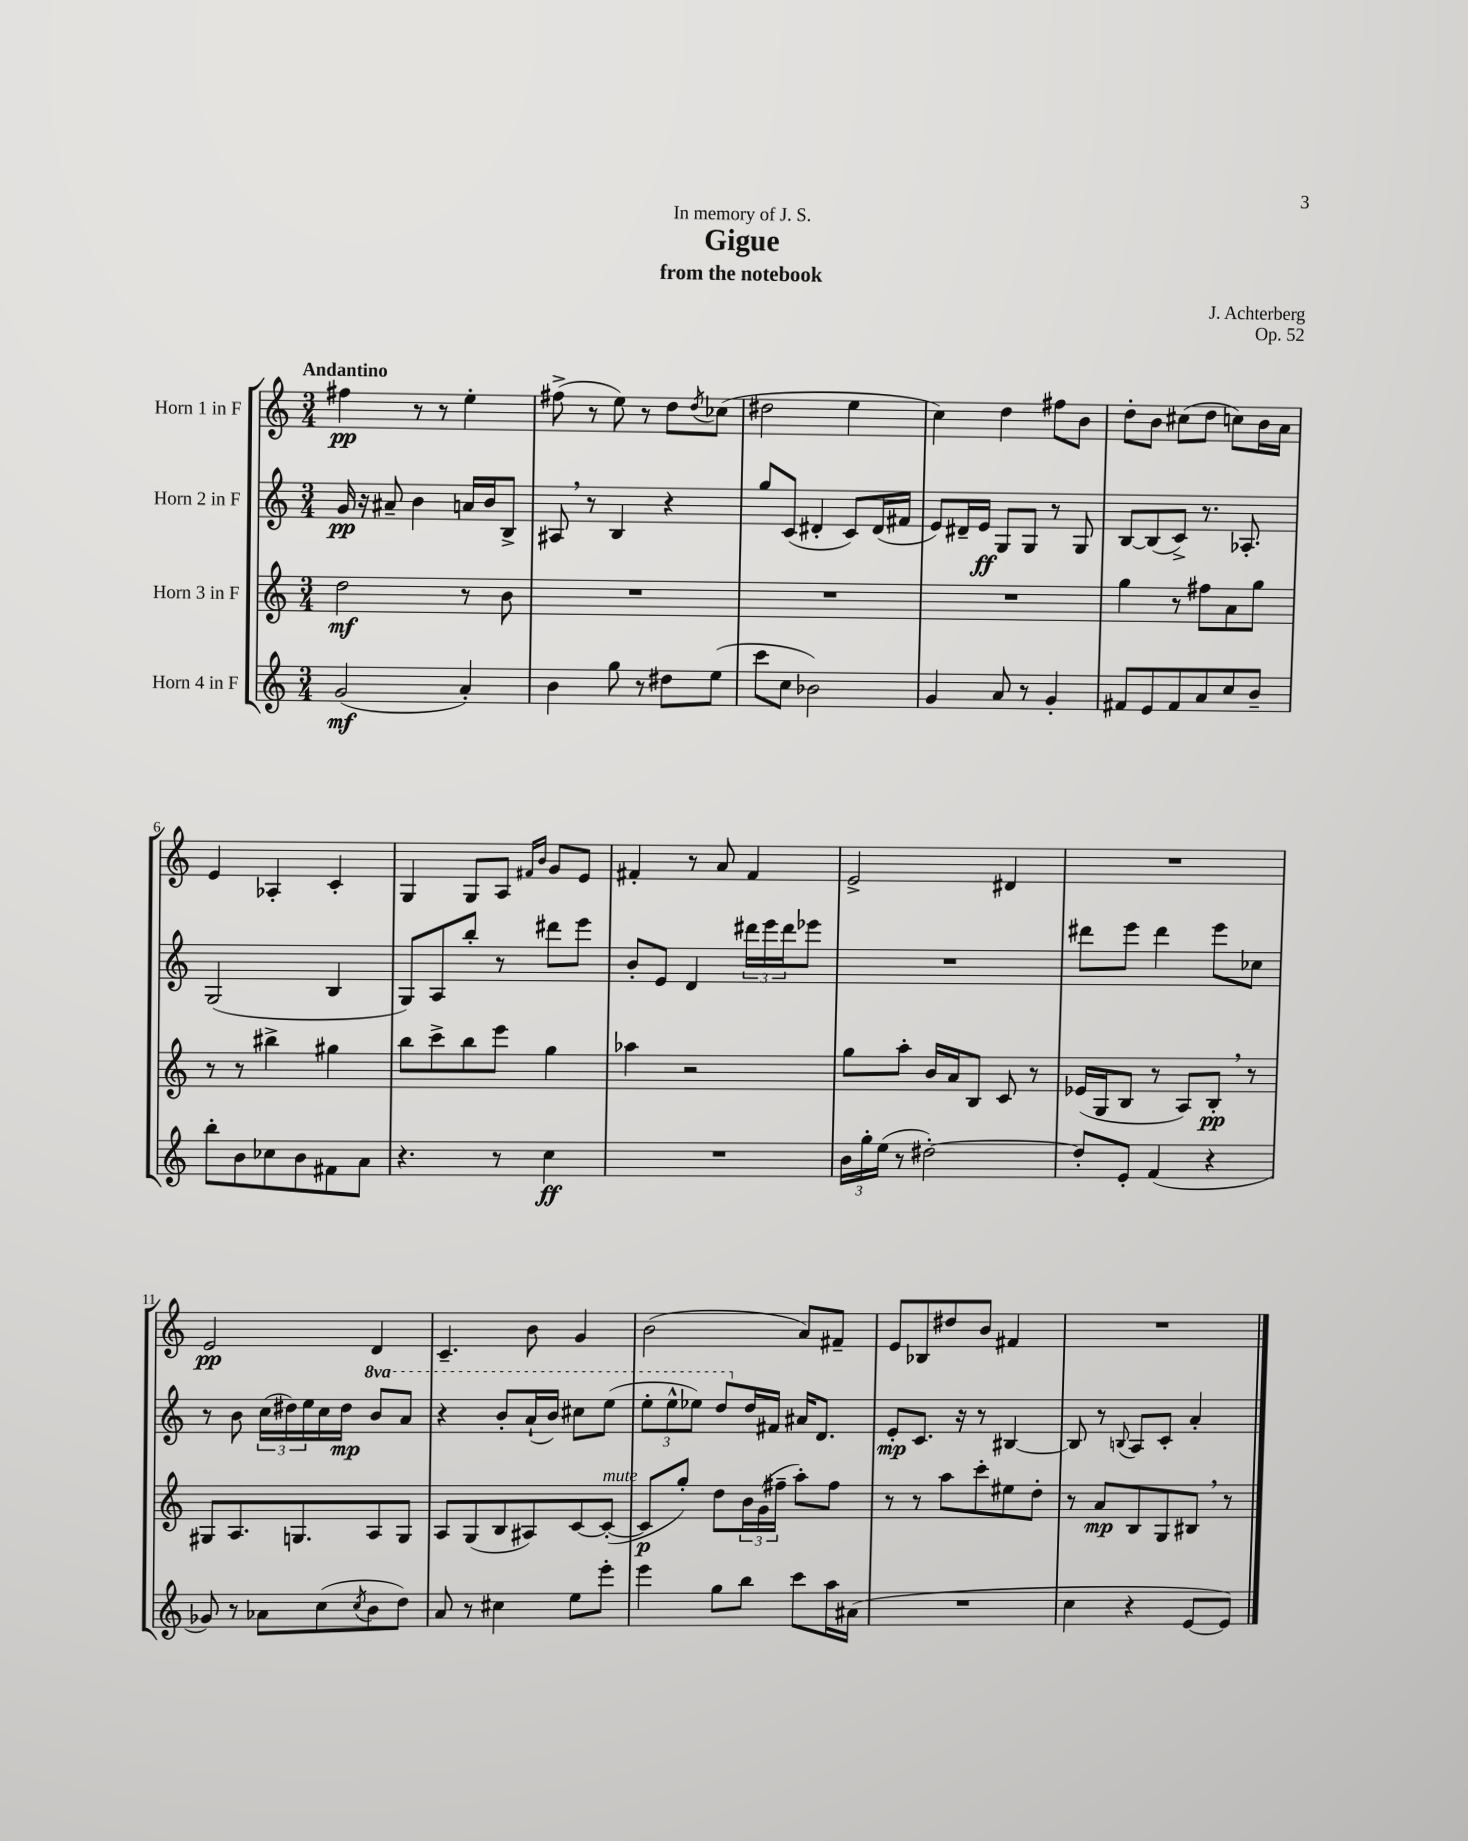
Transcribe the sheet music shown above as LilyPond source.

\header { title = "Gigue" composer = "J. Achterberg" subtitle = "from the notebook" dedication = "In memory of J. S." opus = "Op. 52" }
<<
\new StaffGroup <<
\new Staff = "s0" \with { instrumentName = "Horn 1 in F" } {
    \clef treble \key c \major \numericTimeSignature \time 3/4 \tempo "Andantino"
    fis''4\pp r8 r8 e''4-. |
    fis''8->( r8 e''8) r8 d''8 \acciaccatura { d''8 } ces''8( |
    dis''2 e''4 |
    c''4) d''4 fis''8 b'8 |
    d''8-. b'8 cis''8( d''8 c''8) b'16 a'16 |
    e'4 aes4-. c'4-. |
    g4 g8 a8 \grace { fis'16 b'16 } g'8 e'8 |
    fis'4-. r8 a'8 fis'4 |
    e'2-> dis'4 |
    R2. |
    e'2\pp d'4 |
    c'4.-- b'8 g'4 |
    b'2( a'8) fis'8-- |
    e'8 bes8 dis''8 b'8 fis'4 |
    R2. \bar "|." |
}
\new Staff = "s1" \with { instrumentName = "Horn 2 in F" } {
    \clef treble \key c \major \numericTimeSignature \time 3/4 \set Staff.ottavationMarkups = #ottavation-simple-ordinals
    g'16\pp r16 ais'8-- b'4 a'16 b'16 b8-> |
    ais8 \breathe r8 b4 r4 |
    g''8 c'8( dis'4-. c'8) dis'16( fis'16 |
    e'8) dis'16-- e'16\ff g8 g8 r8 g8 |
    b8~ b8( c'8->) r8. aes8.-. |
    g2( b4 |
    g8) a8 b''8-. r8 dis'''8 e'''8 |
    b'8-. e'8 d'4 \tuplet 3/2 { dis'''16 e'''16 dis'''16 } ees'''8 |
    R2. |
    dis'''8 e'''8 dis'''4 e'''8 ces''8 |
    r8 b'8 \tuplet 3/2 { c''16( dis''16) e''16 } c''16 dis''16\mp \ottava #1 b''8 a''8 |
    r4 b''8-. a''16-!( b''16) cis'''8 e'''8( |
    \tuplet 3/2 { e'''8-. e'''8-^ ees'''8) } d'''8 \ottava #0 d''16 fis'16 ais'16 d'8. |
    e'8-.\mp c'8. r16 r8 bis4~ |
    bis8 r8 \appoggiatura { b8 } a8 c'8-. a'4-. \bar "|." |
}
\new Staff = "s2" \with { instrumentName = "Horn 3 in F" } {
    \clef treble \key c \major \numericTimeSignature \time 3/4
    d''2\mf r8 b'8 |
    R2. |
    R2. |
    R2. |
    g''4 r8 fis''8 a'8 g''8 |
    r8 r8 bis''4-> gis''4 |
    b''8 c'''8-> b''8 e'''8 g''4 |
    aes''4 r2 |
    g''8 a''8-. b'16 a'16 b8 c'8 r8 |
    ees'16( g16 b8 r8 a8) b8-.\pp \breathe r8 |
    gis8 a8. g8. a8 g8 |
    a8 g8( b8 ais8) c'8~ c'8~-.^\markup { \italic "mute" }( |
    c'8\p g''8-.) d''8 \tuplet 3/2 { b'16 g'16( fis''16-- } a''8-.) fis''8 |
    r8 r8 a''8 c'''8-. eis''8 d''8-. |
    r8 a'8\mp b8 g8 bis8 \breathe r8 \bar "|." |
}
\new Staff = "s3" \with { instrumentName = "Horn 4 in F" } {
    \clef treble \key c \major \numericTimeSignature \time 3/4
    g'2\mf( a'4-.) |
    b'4 g''8 r8 dis''8 e''8( |
    c'''8 c''8 bes'2) |
    g'4 a'8 r8 g'4-. |
    fis'8 e'8 fis'8 a'8 c''8 b'8-- |
    b''8-. b'8 ces''8 b'8 fis'8 a'8 |
    r4. r8 c''4\ff |
    R2. |
    \tuplet 3/2 { b'16 g''16-. e''16( } r8 dis''2~-.) |
    dis''8-. e'8-. f'4( r4 |
    ges'8) r8 aes'8 c''8( \acciaccatura { c''8 } b'8 d''8) |
    a'8 r8 cis''4 e''8 e'''8-. |
    e'''4 g''8 b''8 c'''8 a''16 ais'16( |
    R2. |
    c''4 r4 e'8~ e'8) \bar "|." |
}
>>
>>
